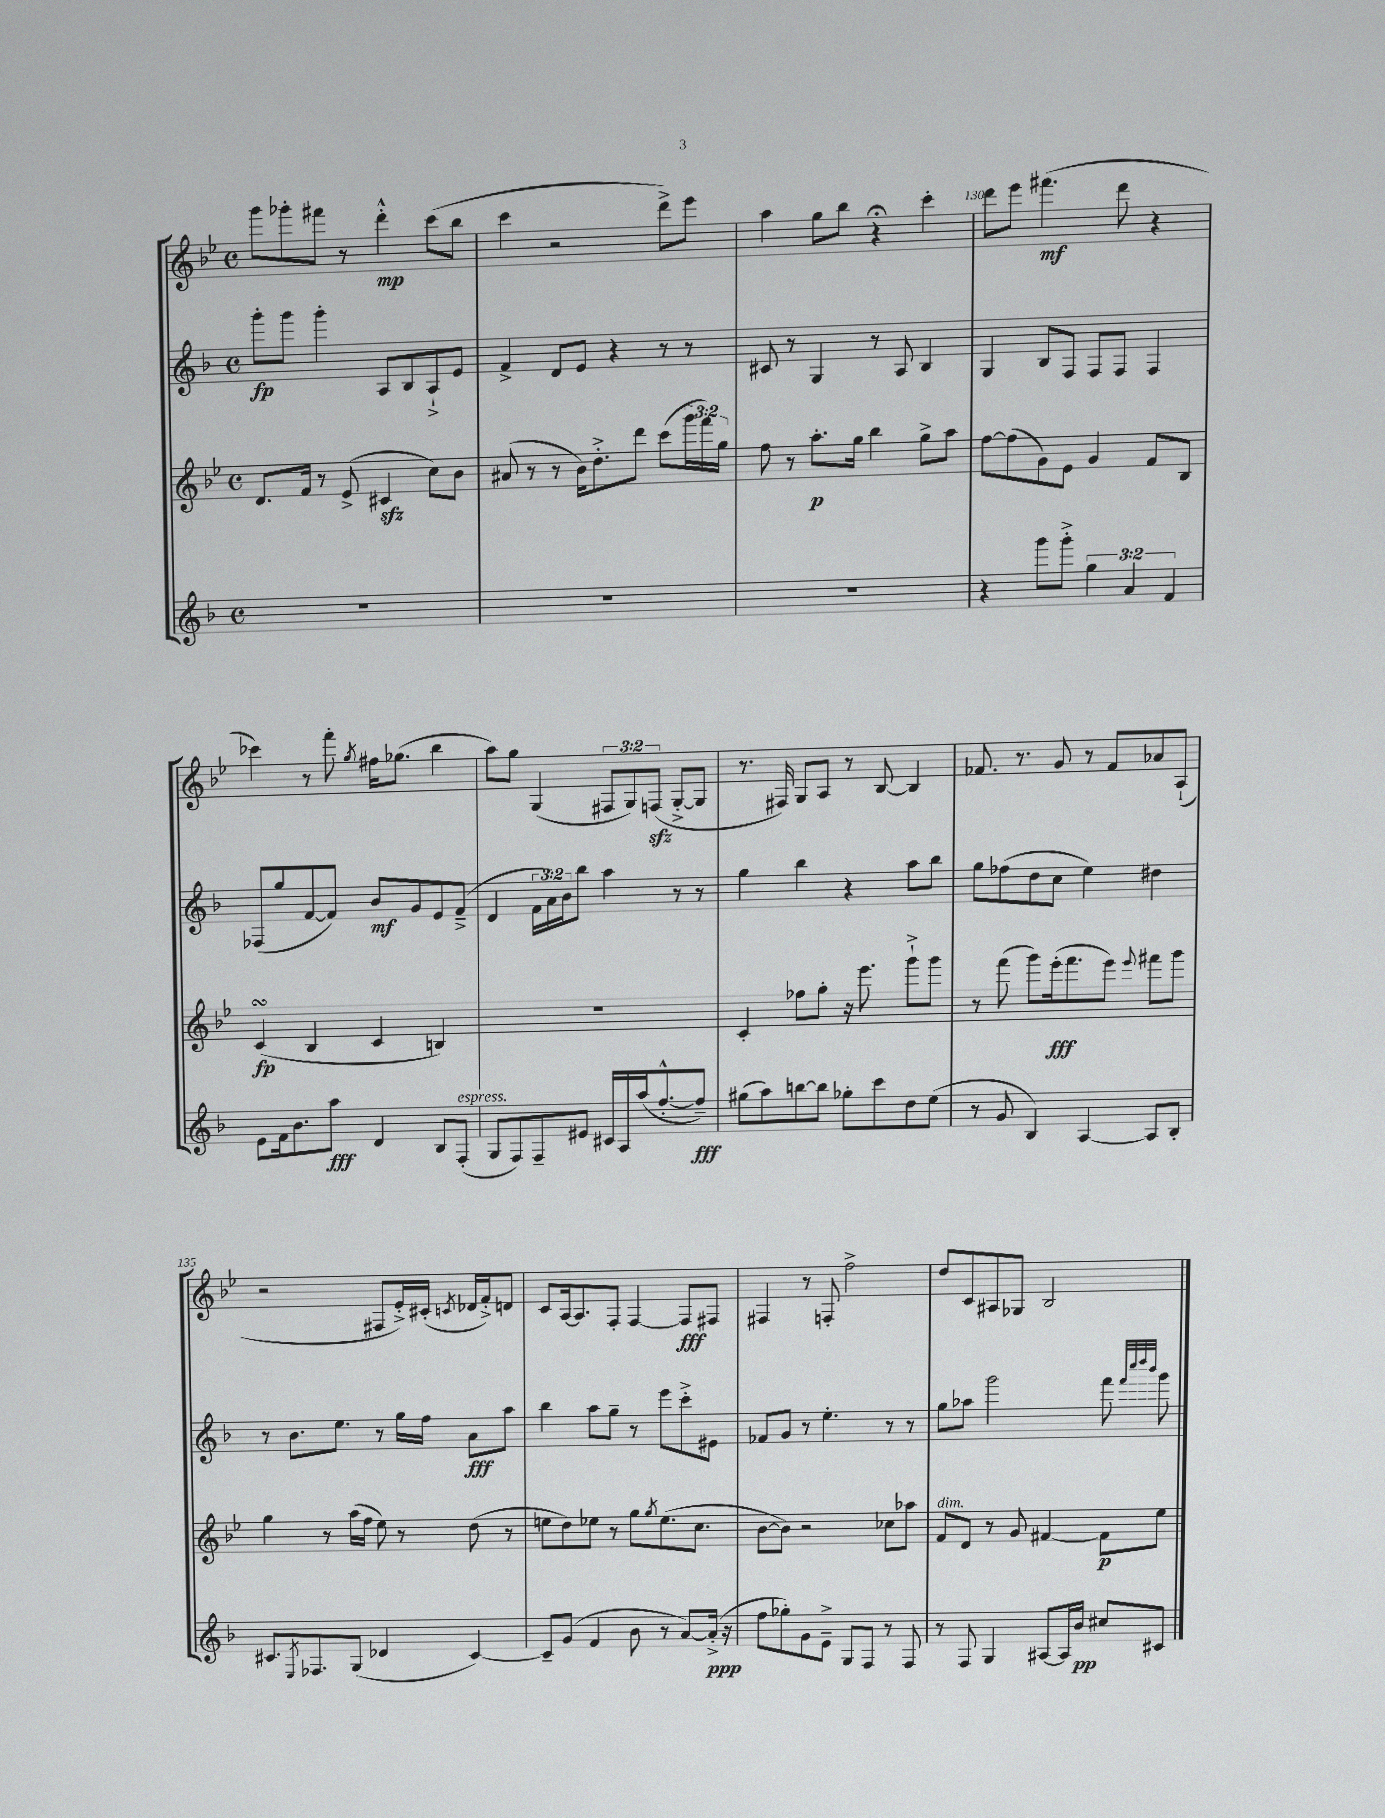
<<
\new StaffGroup <<
\new Staff = "s0" {
    \clef treble \key bes \major \defaultTimeSignature \time 4/4 \override Staff.TupletNumber.text = #tuplet-number::calc-fraction-text
    g'''8 ges'''8-. fis'''8 r8 d'''4-.-^\mp c'''8( bes''8 |
    c'''4 r2 d'''8->) ees'''8 |
    a''4 g''8 bes''8 r4\fermata c'''4-. |
    d'''8 ees'''8 fis'''4.\mf( d'''8 r4 |
    ces'''4) r8 f'''8-. \acciaccatura { g''8 } fis''16 ges''8.( bes''4 |
    a''8) g''8 g4( \tuplet 3/2 { fis8 g8) f8\sfz( } g8~-.-> g8 |
    r8. fis16) g8 a8 r8 bes8~ bes4 |
    fes'8. r8. g'8 r8 fes'8 aes'8 a8-!( |
    r2 fis8 ees'16-.->) cis'16-.( \acciaccatura { c'8 } des'16 f'16-.->) d'8 |
    c'8 a16~ a8. f8-. f4~ f8\fff fis8 |
    fis4 r8 f8-. f''2-> |
    d''8 c'8 ais8 ges8 bes2 \bar "|." |
}
\new Staff = "s1" {
    \clef treble \key f \major \defaultTimeSignature \time 4/4 \override Staff.TupletNumber.text = #tuplet-number::calc-fraction-text
    g'''8-.\fp g'''8 g'''4-. a8 bes8 a8-!-> e'8 |
    f'4-> d'8 e'8 r4 r8 r8 |
    cis'8 r8 g4 r8 a8 bes4 |
    g4 bes8 f8 f8 f8 f4 |
    fes8( g''8 f'8~ f'8) bes'8\mf g'8 e'8 f'8--->( |
    d'4 \tuplet 3/2 { f'16 a'16) bes'16 } bes''8 a''4 r8 r8 |
    g''4 bes''4 r4 a''8 bes''8 |
    g''8 fes''8( d''8 c''8 e''4) dis''4 |
    r8 bes'8. e''8. r8 g''16 f''16 a'8\fff a''8 |
    bes''4 a''8 g''8-- r8 e'''8 c'''8-.-> eis'8 |
    fes'8 g'8 r8 e''4.-. r8 r8 |
    g''8 aes''8 g'''2 f'''8 \grace { f'''32 c''''32 d''''32 bes'''32 } g'''8 \bar "|." |
}
\new Staff = "s2" {
    \clef treble \key bes \major \defaultTimeSignature \time 4/4 \override Staff.TupletNumber.text = #tuplet-number::calc-fraction-text
    d'8. f'16 r8 ees'8->( cis'4\sfz c''8) bes'8 |
    ais'8( r8 r8 bes'16) d''8.-.-> d'''8 c'''8( \tuplet 3/2 { g'''16 f'''16) g''16 } |
    f''8 r8 a''8.-.\p g''16 bes''4 g''8-> a''8 |
    f''8~ f''8( g'8) ees'8 g'4 f'8 bes8 |
    c'4\turn\fp( bes4 c'4 b4) |
    R1 |
    c'4-. fes''8 g''8-. r16 ees'''8. g'''8-!-> g'''8 |
    r8 f'''8( g'''8) ees'''16-.\fff( f'''8. ees'''8) \appoggiatura { ees'''8 } fis'''8 g'''8 |
    g''4 r8 a''16( f''16 ees''8) r8 d''8( r8 |
    e''8 d''8) ees''8 r8 g''8 \acciaccatura { g''8 } ees''8.( c''8. |
    bes'8~ bes'8) r2 ces''8 aes''8 |
    f'8^\markup { \italic "dim." } d'8 r8 g'8 fis'4~ fis'8\p ees''8 \bar "|." |
}
\new Staff = "s3" {
    \clef treble \key f \major \defaultTimeSignature \time 4/4 \override Staff.TupletNumber.text = #tuplet-number::calc-fraction-text
    R1 |
    R1 |
    R1 |
    r4 g'''8 g'''8-.-> \tuplet 3/2 { g''4 a'4 f'4 } |
    e'8 f'16 bes'8. a''8\fff d'4 bes8 f8-.^\markup { \italic "espress." }( |
    g8 f8) f8-- eis'8 cis'16 a16 a''16( f''8.~-.-^ f''8--\fff) |
    gis''8( a''8) b''8~ b''8 ges''8-. c'''8 d''8 e''8( |
    r8 g'8 bes4) a4~ a8 bes8-. |
    cis'8. \acciaccatura { e8 } fes8. g8( des'4 cis'4~) |
    cis'8-- g'8( f'4 bes'8 r8 a'8~) a'16-.->\ppp( r16 |
    f''8 ges''8-.) g'8 e'8---> g8 f8 r8 f8 |
    r8 f8 g4 ais8~ ais16 bes'16\pp cis''8 cis'8 \bar "|." |
}
>>
>>
\layout { \context { \Score currentBarNumber = #127 \override BarNumber.break-visibility = ##(#f #t #t) barNumberVisibility = #(every-nth-bar-number-visible 5) } }
